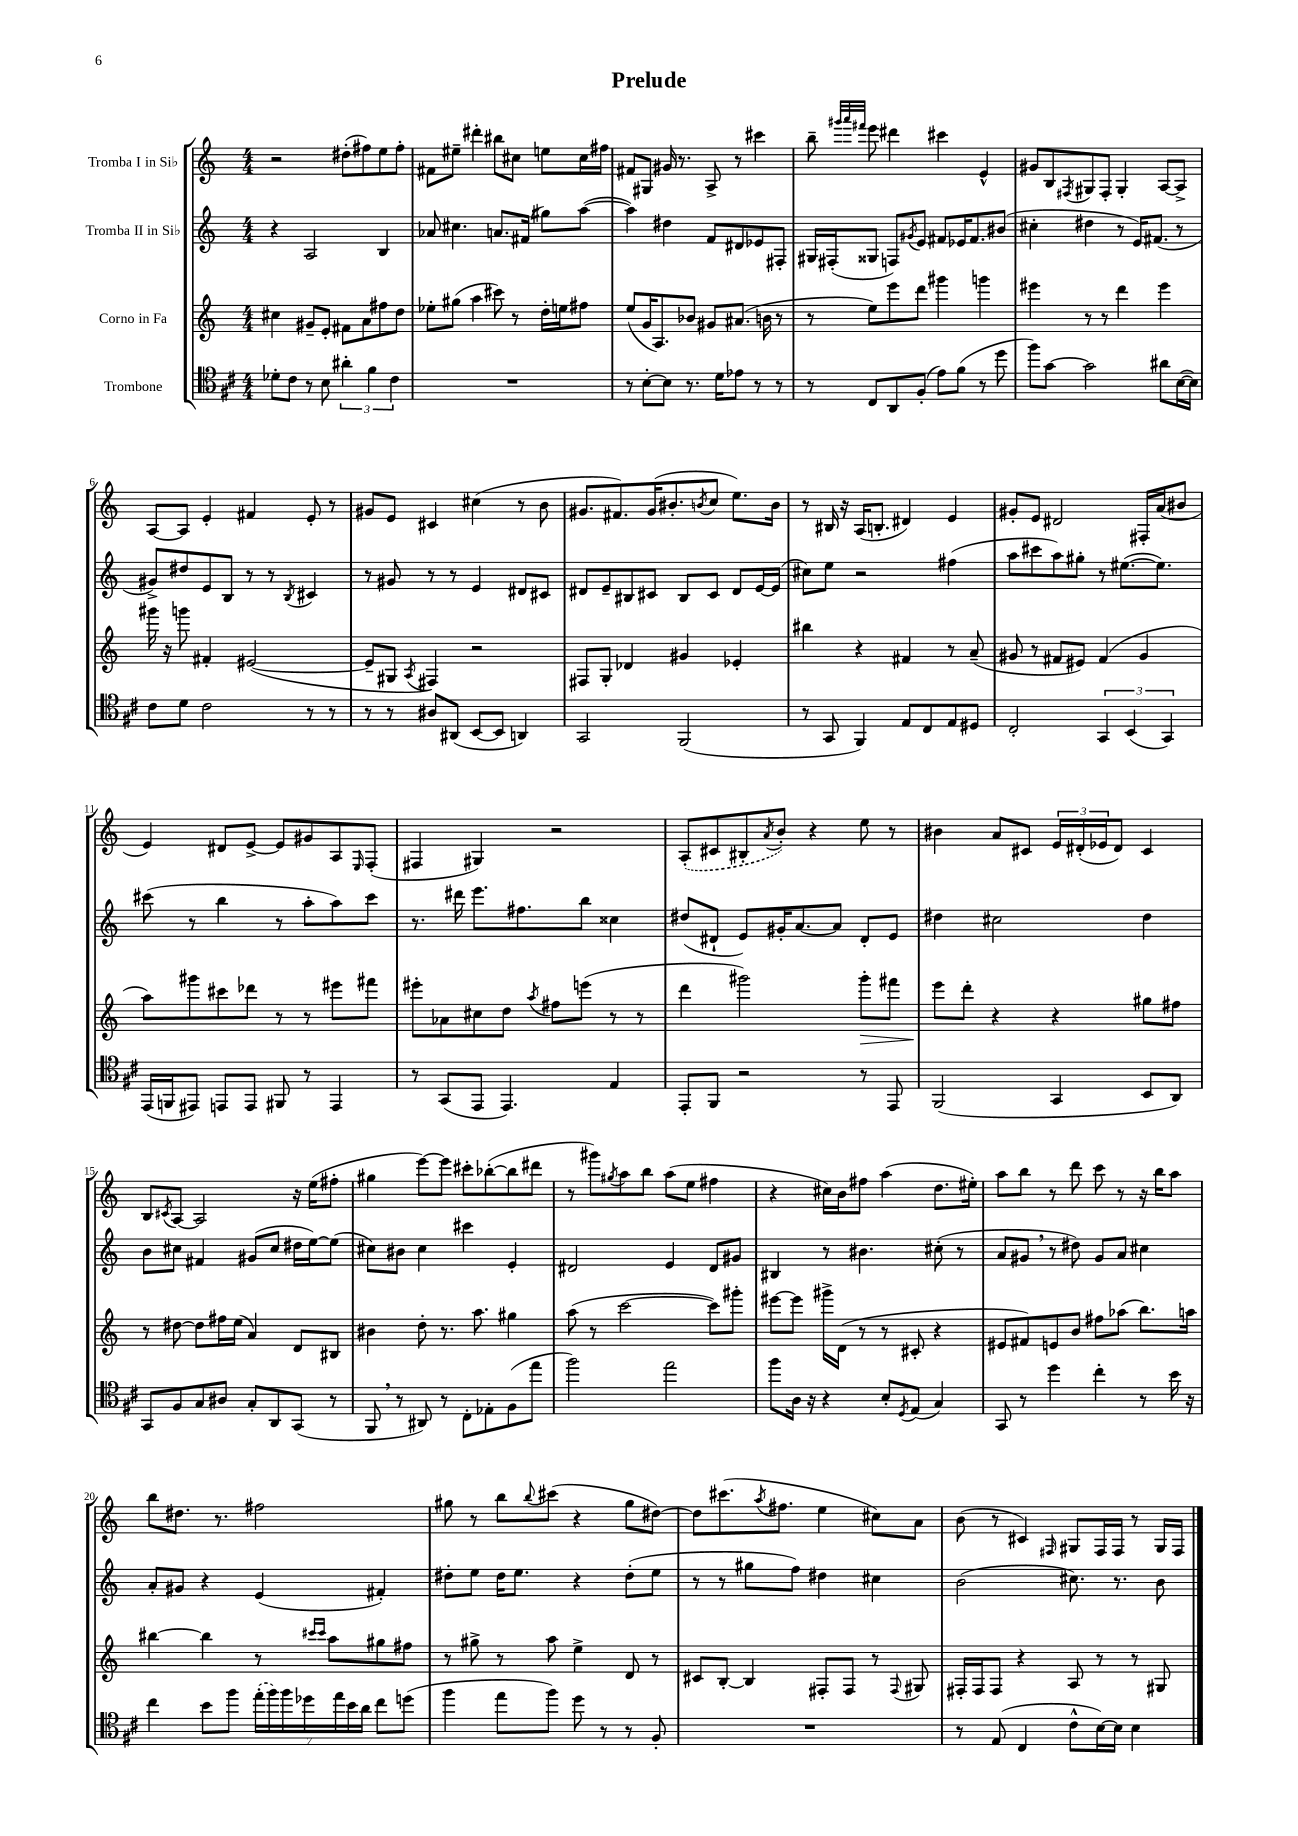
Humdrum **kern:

**kern	**kern	**kern	**kern
*staff4	*staff3	*staff2	*staff1
*clefC4	*clefG2	*clefG2	*clefG2
*k[f#c#]	*k[]	*k[]	*k[]
*M4/4	*M4/4	*M4/4	*M4/4
8d-'	4cc#	4r	2r
8c#	.	.	.
8r	8g#~	2A	.
8B	8e'	.	.
6a#'	8f#	.	(8dd#'
.	8a	.	8ff#)
6f#	.	.	.
.	8ff#	4B	8ee
6c#	.	.	.
.	8dd	.	8ff#'
=	=	=	=
1r	8ee-'	8a-	8f#
.	(8gg#	4.cc#	8ee#~
.	4aa	.	4ddd#'
.	8ccc#)	8.a	8bb#
.	8r	.	8cc#
.	.	(16f#	.
.	16dd'	8gg#)	8ee
.	16ee	.	.
.	8ff#	([8aa	16cc#
.	.	.	16ff#
=	=	=	=
8r	(8ee	4aa])	8f#
[8B'	16g	.	8G#
.	8.A)	.	.
8B]	.	4dd#	16g#
.	.	.	8.r
8.r	8b-	.	.
.	8g#	8f	8A^
16d	.	.	.
8e-	(8.a#	8d#	8r
8r	.	8e-	4ccc#
.	16b	.	.
8r	8r	8F#'	.
=	=	=	=
8r	8r	16G#	8bb~
.	.	(16F#'	.
.	.	.	32qqggg#
.	.	.	32qqaaa
.	.	.	32qqfff#
8C#	8ee)	8G##	8eee
8AA	8eee	8F)	4ddd#
.	.	8qg#	.
(8F#'	8ddd	8e	.
8e)	4ggg#	8f#	4ccc#
(8f#	.	16e-	.
.	.	8.f#	.
8r	4ggg	.	4e^^
8dd	.	(8b#	.
=	=	=	=
8ff#)	4eee#	4cc#'	8g#
[8g	.	.	8B
.	.	.	8qF#
2g]	8r	4dd#	8G#
.	8r	.	8F#'
.	4ddd	8r	4G#'
.	.	16e)	.
.	.	(8.f#	.
8a#	4eee#	.	[8A
([16B	.	8r	8A^]
16B])	.	.	.
=	=	=	=
8c#	16ggg#	8g#^)	[8A
.	16r	.	.
8d	8ggg	8dd#	8A]
2c#	4f#'	8e	4e'
.	.	8B	.
.	([2e#	8r	4f#
.	.	8r	.
.	.	8qB	.
8r	.	4c#	8e'
8r	.	.	8r
=	=	=	=
8r	8e#~]	8r	8g#
8r	8G#	8g#	8e
.	8qA	.	.
8A#	4F#)	8r	4c#
(8AA#	.	8r	.
[8BB	2r	4e	(4cc#
8BB]	.	.	.
4AA)	.	8d#	8r
.	.	8c#	8b
=	=	=	=
2GG	8F#	8d#	8.g#
.	8G'	8e~	.
.	.	.	8.f#)
.	4d-	8B#	.
.	.	8c#	(16g#
.	.	.	8.b#'
(2FF#	4g#	8B#	.
.	.	.	8qb
.	.	8c#	8cc
.	4e-'	8d#	8.ee)
.	.	[16e	.
.	.	(16e]	16b
=	=	=	=
8r	4bb#	8cc#)	8r
8GG	.	8ee	16B#
.	.	.	16r
4FF#)	4r	2r	(16A
.	.	.	8.B'
8E	4f#	.	4d#)
8C#	.	.	.
8E	8r	(4ff#	4e
8D#	(8a~	.	.
=	=	=	=
2C#'	8g#	8aa	8g#'
.	8r	8ccc#	8e
.	8f#	8aa)	2d#
.	8e#)	8gg#'	.
6GG	(4f#	8r	.
.	.	([8.ee#	.
(6BB	.	.	.
.	4g#	.	16F#'
.	.	8.ee#])	(16a
6GG)	.	.	.
.	.	.	8b#
=	=	=	=
(16EE	8aa)	(8ccc#	4e)
16FF	.	.	.
8EE#)	8ggg#	8r	.
8EE	8ccc#	4bb	8d#
8EE	8ddd-	.	[8e^
8FF#	8r	8r	8e]
8r	8r	8aa'	8g#
4EE	8eee#	8aa)	8A
.	.	.	16qqE
.	8fff#	8ccc#	(8F'
=	=	=	=
8r	8eee#'	8.r	4F#
(8GG	8a-	.	.
.	.	16ddd#	.
8EE	8cc#	8.eee	4G#)
4.EE)	8dd	.	.
.	.	8.ff#	.
.	8qaa	.	.
.	8ff#	.	2r
.	(8eee	8bb	.
4E	8r	4cc##	.
.	8r	.	.
=	=	=	=
8EE'	4ddd	(8dd#	(8A'
8FF#	.	8d#`	8c#
2r	2ggg#)	8e)	8B#'
.	.	.	8qa
.	.	16g#'	8b')
.	.	[8.a	.
.	.	.	4r
.	.	8a]	.
8r	8ggg#'	8d#'	8ee
8EE	8fff#	8e	8r
=	=	=	=
(2FF#	8eee	4dd#	4b#
.	8ddd'	.	.
.	4r	2cc#	8a
.	.	.	8c#
4GG	4r	.	24e
.	.	.	(24d#'
.	.	.	24e-
.	.	.	8d#)
8BB	8gg#	4dd#	4c#
8AA)	8ff#	.	.
=	=	=	=
8GG	8r	8b	8B
.	.	.	8qc#
8F#	[8dd#	8cc#	[8A
8G	8dd#]	4f#	2A]
8A#	16ff#	.	.
.	(16ee	.	.
8G'	4a)	(8g#	.
8AA	.	8cc#	.
(8GG	8d	16dd#	16r
.	.	[16ee)	(16ee
8r	8B#	(8ee]	8ff#'
=	=	=	=
8FF#	4b#	8cc#)	4gg#
8r	.	8b#	.
8AA#)	8dd'	4cc#	[8eee)
8r	8.r	.	8eee]
8C#'	.	4ccc#	8ccc#'
.	8.aa	.	.
8E-'	.	.	([8bb-'
(8F#	4gg#	4e'	8bb-]
8ee	.	.	8ddd#
=	=	=	=
2ff#)	(8aa	2d#	8r
.	8r	.	8ggg#)
.	.	.	8qgg#
.	[2ccc	.	8aa
.	.	.	8bb
2ee	.	4e	(8aa
.	.	.	8ee
.	8ccc])	8d#	4ff#
.	8ggg#'	8g#	.
=	=	=	=
8ff#	[8eee#	4B#	4r
16A	8eee#]	.	.
16r	.	.	.
4r	16ggg#^	8r	16cc#)
.	(16d	.	16b
.	8r	4.b#	8ff#
8B'	8r	.	(4aa
8qD	.	.	.
(8E	8c#'	.	.
4G)	4r	(8cc#'	8.dd
.	.	8r	.
.	.	.	16ee#')
=	=	=	=
8GG	8e#	8a	8aa
8r	8f#)	8g#	8bb
4dd	8e	8r	8r
.	8b	8dd#)	8ddd
4cc#'	8ff#	8g#	8ccc
.	(8aa-	8a	8r
8r	8.bb)	4cc#	16r
.	.	.	16bb
16b	.	.	8aa
16r	16aa	.	.
=	=	=	=
4cc#	[4bb#	8a'	8bb
.	.	8g#	8.dd#
8b	4bb#]	4r	.
.	.	.	8.r
8ff#	.	.	.
(28ee'	8r	(4e	2ff#
28ff#)	.	.	.
28ff#	.	.	.
28dd-	.	.	.
.	16qqccc#	.	.
.	16qqccc#	.	.
.	8aa	.	.
28ee	.	.	.
28b	.	.	.
28a	.	.	.
8cc#	8gg#	4f#')	.
(8dd	8ff#	.	.
=	=	=	=
4ff#	8r	8dd#'	8gg#
.	8gg#^	8ee	8r
8ee	8r	16dd#	8bb
.	.	8.ee	.
.	.	.	8qqbb
8ff#)	8aa	.	(8ccc#
8dd	4ee^	4r	4r
8r	.	.	.
8r	8d	(8dd#'	8gg#
8F#'	8r	8ee	[8dd#)
=	=	=	=
1r	8c#	8r	8dd#]
.	[8B'	8r	(8.ccc#
.	4B]	8gg#	.
.	.	.	8qaa
.	.	.	8.ff#
.	.	8ff)	.
.	8F#'	4dd#	4ee
.	8F#	.	.
.	8r	4cc#	8cc#)
.	8qqF#	.	.
.	8G#	.	8a
=	=	=	=
8r	16F#'	(2b	(8b
.	16F#	.	.
(8E	8F#	.	8r
4C#	4r	.	4c#)
.	.	.	16qqF#
8c#^^	8A	8.cc#)	8G#
[16B)	8r	.	16F#
16B]	.	8.r	16F#
4B	8r	.	8r
.	8G#	8b	16G#
.	.	.	16F#
==	==	==	==
*-	*-	*-	*-
